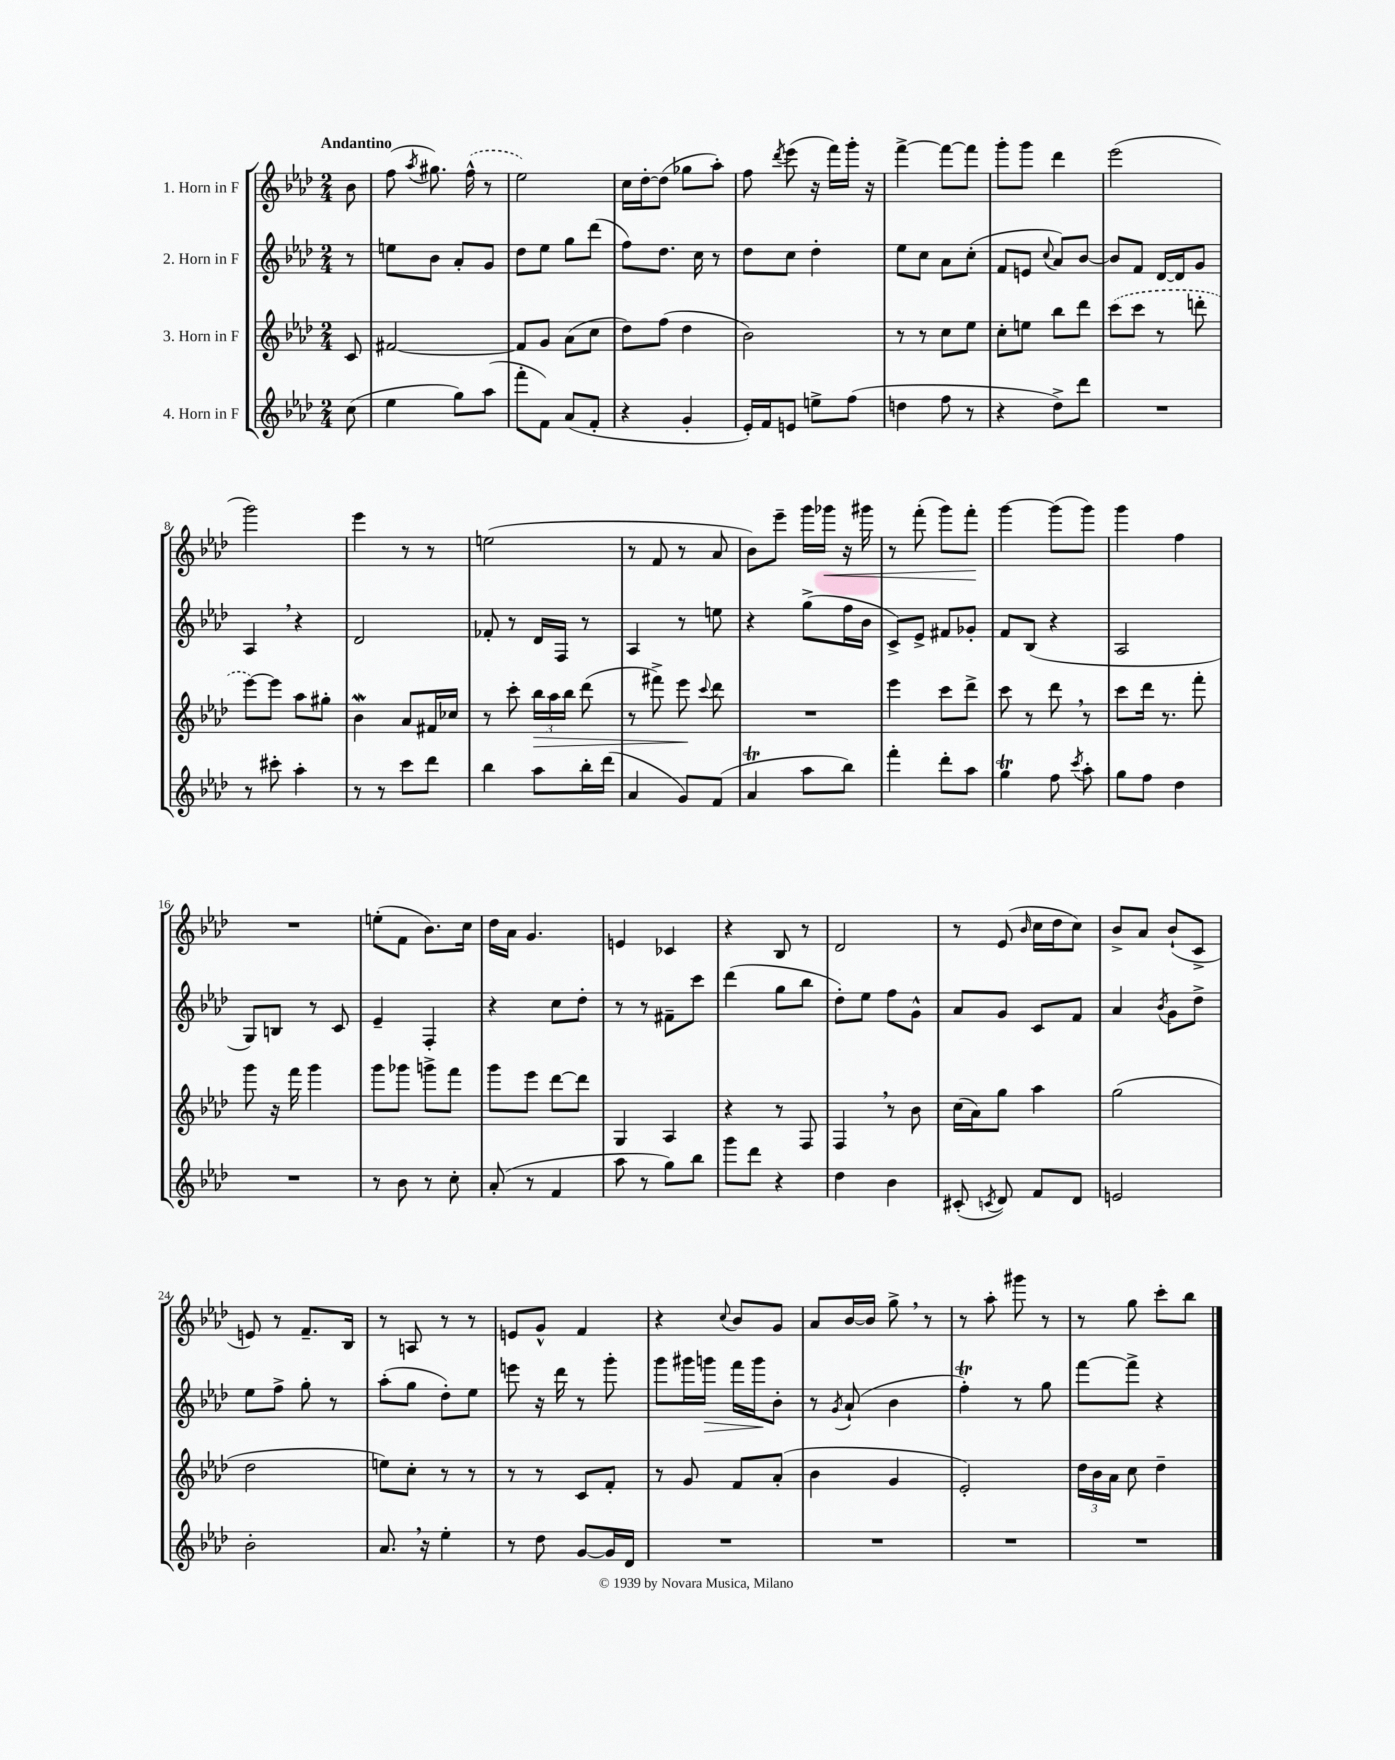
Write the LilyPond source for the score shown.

<<
\new StaffGroup <<
\new Staff = "s0" \with { instrumentName = "1. Horn in F" } {
    \clef treble \key aes \major \numericTimeSignature \time 2/4 \partial 8 \tempo "Andantino"
    \autoBeamOff bes'8 |
    f''8( \acciaccatura { aes''8 } gis''8.) \once \slurDashed f''16-^( r8 |
    ees''2) |
    c''16[ des''16~-. des''8]( ges''8[ aes''8]-.) |
    f''8 \acciaccatura { des'''8 } ees'''8( r16 f'''16[) g'''16]-. r16 |
    f'''4~-> f'''8[~ f'''8] |
    g'''8[-. g'''8] des'''4 |
    ees'''2( |
    g'''2) |
    ees'''4 r8 r8 |
    e''2( |
    r8 f'8 r8 aes'8 |
    bes'8[) ees'''8]-- g'''16[ ges'''16]\< r16 gis'''16 |
    r8 f'''8-.( g'''8[) f'''8]-.\! |
    g'''4~ g'''8[( g'''8]) |
    g'''4 f''4 |
    R2 |
    e''8[-.( f'8] bes'8.[) c''16] |
    des''16[ aes'16] g'4. |
    e'4 ces'4 |
    r4 bes8 r8 |
    des'2 |
    r8 ees'8( \grace { bes'16 } c''16[ des''16 c''8]) |
    bes'8[-> aes'8] bes'8[-!( c'8]-> |
    e'8) r8 f'8.[-- bes16] |
    r8 a8 r8 r8 |
    e'8[ g'8]-^ f'4 |
    r4 \appoggiatura { c''8 } bes'8[ g'8] |
    aes'8[ bes'16~ bes'16] g''8-> \breathe r8 |
    r8 aes''8-. gis'''8 r8 |
    r8 g''8 c'''8[-. bes''8] \bar "|." |
}
\new Staff = "s1" \with { instrumentName = "2. Horn in F" } {
    \clef treble \key aes \major \numericTimeSignature \time 2/4 \partial 8
    \autoBeamOff r8 |
    e''8[ bes'8] aes'8[-. g'8] |
    des''8[ ees''8] g''8[ des'''8]( |
    f''8[) des''8.] c''16 r8 |
    des''8[ c''8] des''4-. |
    ees''8[ c''8] aes'8[ c''8]-.( |
    f'8[ e'8] \appoggiatura { c''8 } aes'8[) bes'8]~ |
    bes'8[ f'8] des'16[~ des'16 g'8] |
    aes4 \breathe r4 |
    des'2 |
    fes'8-. r8 des'16[ f16] r8 |
    aes4 r8 e''8 |
    r4 g''8[->( f''16 bes'16] |
    c'8[->) ees'8]-> fis'8[ ges'8]-. |
    f'8[ bes8]( r4 |
    aes2 |
    g8[) b8] r8 c'8 |
    ees'4-- f4-. |
    r4 c''8[ des''8]-. |
    r8 r8 fis'8[-- c'''8] |
    des'''4( g''8[ bes''8] |
    des''8[-.) ees''8] f''8[ g'8]-^ |
    aes'8[ g'8] c'8[ f'8] |
    aes'4 \acciaccatura { bes'8 } g'8[ des''8]-> |
    ees''8[ f''8]-> g''8-. r8 |
    aes''8[-.( g''8] des''8[-.) ees''8] |
    e'''8 r16 des'''16 r8 g'''8-. |
    g'''8[ gis'''16 g'''16]\> f'''16[ g'''16\! bes'8]-. |
    r8 \acciaccatura { g'8 } aes'8-!( bes'4 |
    f''4-.\trill) r8 g''8 |
    f'''8[~ f'''8]-> r4 \bar "|." |
}
\new Staff = "s2" \with { instrumentName = "3. Horn in F" } {
    \clef treble \key aes \major \numericTimeSignature \time 2/4 \partial 8
    \autoBeamOff c'8 |
    fis'2~ |
    fis'8[ g'8] aes'8[( c''8] |
    des''8[) f''8]( des''4 |
    bes'2) |
    r8 r8 c''8[ ees''8] |
    c''8[-. e''8] bes''8[ des'''8] |
    \once \slurDashed c'''8[( c'''8] r8 d'''8-. |
    ees'''8[~) ees'''8] aes''8[ gis''8]-. |
    bes'4\mordent aes'8[ fis'16 ces''16] |
    r8 c'''8-. \tuplet 3/2 { bes''16[\> aes''16 bes''16] } des'''8( |
    r8 fis'''8->) ees'''8\! \appoggiatura { c'''8 } des'''8 |
    R2 |
    ees'''4 c'''8[ des'''8]-> |
    c'''8 r8 des'''8 \breathe r8 |
    c'''8[ des'''16] r8. f'''8-. |
    g'''8 r16 f'''16 g'''4 |
    g'''8[ ges'''8] g'''8[-> f'''8] |
    g'''8[ ees'''8] des'''8[~ des'''8] |
    g4 aes4 |
    r4 r8 f8 |
    f4 \breathe r8 bes'8 |
    c''16[( aes'16) g''8] aes''4 |
    g''2( |
    des''2 |
    e''8[) c''8]-. r8 r8 |
    r8 r8 c'8[ f'8]-. |
    r8 g'8 f'8[ aes'8]-.( |
    bes'4 g'4 |
    ees'2-.) |
    \tuplet 3/2 { des''16[ bes'16 aes'16] } c''8 des''4-- \bar "|." |
}
\new Staff = "s3" \with { instrumentName = "4. Horn in F" } {
    \clef treble \key aes \major \numericTimeSignature \time 2/4 \partial 8
    \autoBeamOff c''8( |
    ees''4 g''8[) aes''8]( |
    f'''8[-. f'8]) aes'8[( f'8]-. |
    r4 g'4-. |
    ees'16[-.) f'16 e'8] e''8[-> f''8]( |
    d''4 f''8 r8 |
    r4 des''8[->) des'''8] |
    R2 |
    r8 cis'''8-. aes''4-. |
    r8 r8 c'''8[ des'''8] |
    bes''4 aes''8[ bes''16-. des'''16]( |
    aes'4 g'8[) f'8]( |
    aes'4\trill aes''8[ bes''8]) |
    f'''4-. des'''8[-. aes''8] |
    g''4\trill f''8 \acciaccatura { c'''8 } aes''8-. |
    g''8[ f''8] des''4 |
    R2 |
    r8 bes'8 r8 c''8-. |
    aes'8-.( r8 f'4 |
    aes''8 r8 g''8[) bes''8] |
    g'''8[ des'''8] r4 |
    des''4 bes'4 |
    cis'8-.( \acciaccatura { c'8 } des'8) f'8[ des'8] |
    e'2 |
    bes'2-. |
    aes'8. \breathe r16 ees''4-. |
    r8 des''8 g'8[~ g'16 des'16] |
    R2 |
    R2 |
    R2 |
    R2 \bar "|." |
}
>>
>>
